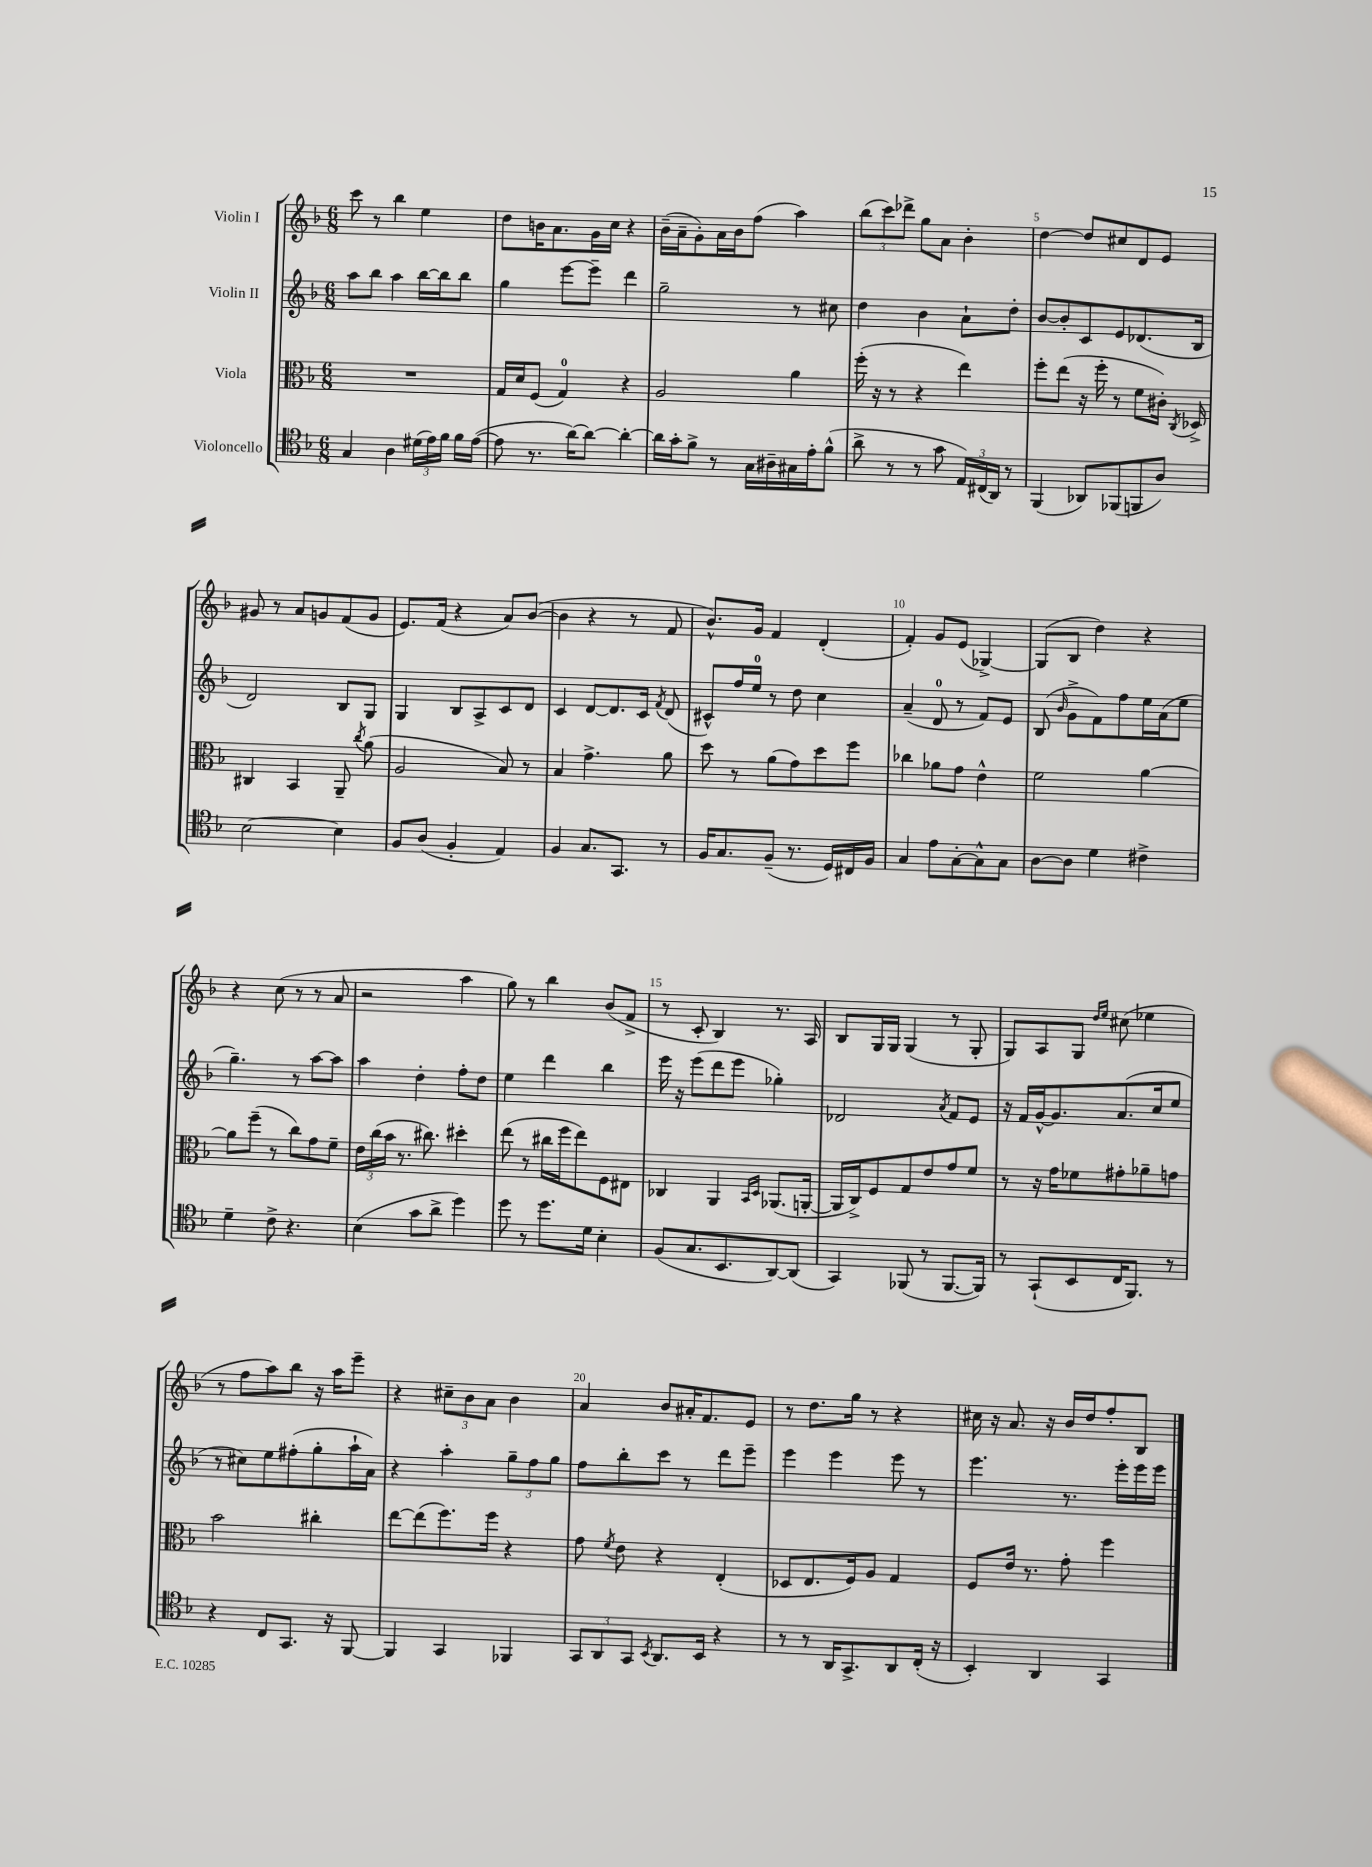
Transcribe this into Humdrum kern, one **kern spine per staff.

**kern	**kern	**kern	**kern
*staff4	*staff3	*staff2	*staff1
*clefC4	*clefC3	*clefG2	*clefG2
*k[b-]	*k[b-]	*k[b-]	*k[b-]
*M6/8	*M6/8	*M6/8	*M6/8
4G	2.r	8aa	8ccc
.	.	8bb-	8r
4A	.	4aa	4bb-
(24d#	.	[16bb-	4ee
24e)	.	.	.
.	.	16bb-]	.
24f	.	.	.
16f	.	8bb-	.
([16e	.	.	.
=	=	=	=
8e]	16G	4gg	8dd
.	16d	.	.
8.r	(8F	.	16b
.	.	.	8.a
.	4G)	[8eee	.
[16a)	.	.	.
8a_	.	8eee~]	16g
.	.	.	16cc
4a'_	4r	4ddd	4r
=	=	=	=
16a]	2A	2gg~	(16b-~
16g'	.	.	16a~
8f^	.	.	8g')
8r	.	.	16a
.	.	.	16b-
16G	.	.	(8ff
16A#~	.	.	.
16G#	4a	8r	4aa)
16e'	.	.	.
(8f^^	.	8cc#	.
=	=	=	=
8a^	(16ff'	4dd	(12bb-
.	16r	.	.
.	.	.	12ccc)
8r	8r	.	.
.	.	.	12ddd-^
8r	4r	4b-	8gg
8g	.	.	8a
24E)	4ee)	8a`	4b-'
(24C#	.	.	.
24AA)	.	.	.
8r	.	8dd'	.
=	=	=	=
(4FF	8ff'	[8b-	[4dd
.	(8ee	8b-']	.
8AA-)	16r	8c	8dd]
.	16ff'	.	.
(8FF-	8r	8e	8cc#
8FF	8f	(8.d-	8d
8A)	16c#')	.	8e
.	8qC	.	.
.	16D-^	16B-	.
=	=	=	=
[2B-	4C#	2d)	8g#
.	.	.	8r
.	4BB-	.	8a
.	.	.	8g
4B-]	8AA~	8B-	(8f
.	8qcc	.	.
.	(8a	8G	8g
=	=	=	=
8F	2A	4G	8.e)
(8A	.	.	.
.	.	.	(16f
4F'	.	8B-	4r
.	.	8A^	.
4E)	8B-)	8c	8a)
.	8r	8d	([8b-
=	=	=	=
4F	4B-	4c	4b-]
8.G	4.g^	[8d	4r
.	.	8.d]	.
8.GG	.	.	.
.	.	.	8r
.	.	16c	.
.	.	8qf	.
8r	8a	(8d	8f
=	=	=	=
16F	8dd	8c#^^)	8.b-^^)
8.G	.	.	.
.	8r	16ff	.
.	.	16ee	16g
(8F~	(8a	8r	4f
8.r	8g)	8dd	.
.	8dd	4cc	(4d'
16D)	.	.	.
16C#	8ff	.	.
16F	.	.	.
=	=	=	=
4G	4cc-	(4a~	4f')
8e	8a-	8d	8g
[8G'	8g	8r	(8e
8G^^]	4e^^	8f)	[4G-^)
8G	.	8e	.
=	=	=	=
[8A	2f	(8B-	(8G-]
.	.	16qqb-	.
8A]	.	8g^	8B-
4d	.	8f)	4dd)
.	.	8ff	.
4c#^	[4a	16ee	4r
.	.	(16a	.
.	.	8ee	.
=	=	=	=
4d~	8a]	4.gg~)	4r
.	(8ff~	.	.
8c^	8r	.	(8cc
4.r	8cc)	8r	8r
.	8g	[8aa	8r
.	8f~	8aa]	8a
=	=	=	=
(4B-	24e	4aa	2r
.	(24cc	.	.
.	24b-	.	.
.	8.r	.	.
8g	.	4dd'	.
.	8.cc#)	.	.
8a^	.	.	.
4dd)	4dd#'	8ff'	4aa
.	.	8dd	.
=	=	=	=
8dd	(8ee	4ee	8gg)
8r	8r	.	8r
8.dd	16cc#	4ddd	4bb-
.	16ff	.	.
.	8ee)	.	.
16d	.	.	.
4B-'	8F	4bb-	(8b-
.	8E#	.	8f^
=	=	=	=
(8F	4C-	16eee	8r
.	.	16r	.
8.G	.	(8eee	8c'
.	4AA	8ddd	4B-)
8.BB-	.	.	.
.	.	8eee	.
.	16qqBB-	.	.
.	16qqD	.	.
[8AA)	(8.AA-	4gg-')	8.r
(8AA]	.	.	.
.	[16AA'	.	16A
=	=	=	=
4GG)	16AA]	2d-	8B-
.	16C^)	.	.
.	8F	.	16G
.	.	.	16G
(8FF-	8G	.	(4G
8r	8e	.	.
.	.	8qa	.
[8.FF-	8g	8f	8r
.	8f	8e	8G'
16FF-])	.	.	.
=	=	=	=
8r	8r	16r	8G)
.	.	16f	.
(8GG`	16r	[16g^^	8A
.	16g	8.g]	.
8BB-	8f-	.	8G
.	.	.	16qqdd
.	.	.	16qqee
16C	8g#'	(8.a	(8cc#
8.FF)	.	.	.
.	8a-~	.	4ee-
.	.	16cc	.
8r	8g	8ee	.
=	=	=	=
4r	2b-	8r	8r
.	.	8cc#)	8ff
8C	.	8ee	8aa)
8.GG	.	(8ff#'	8bb-
.	4cc#'	8gg'	16r
16r	.	.	16aa
[8FF	.	16aa`	8eee~
.	.	16a)	.
=	=	=	=
4FF]	[8ee	4r	4r
.	(8ee]	.	.
4GG	8.ff)	4aa'	12cc#~
.	.	.	12b-
.	.	.	12a
.	16ff	.	.
4FF-	4r	12gg~	4b-
.	.	12ff	.
.	.	12gg	.
=	=	=	=
12GG	8g	8ff	4a
12AA	.	.	.
.	8qf	.	.
.	8e	8bb-'	.
12GG	.	.	.
8qBB-	.	.	.
8.AA	4r	8ccc	8b-
.	.	8r	16a#'
16BB-	.	.	8.f
4r	(4E'	8ddd	.
.	.	8eee~	8e
=	=	=	=
8r	8D-	4eee	8r
8r	8.E	.	8.dd
16AA	.	4eee	.
8.GG^	16F)	.	16gg
.	8A	.	8r
8AA	4G	8eee	4r
(16C'	.	8r	.
16r	.	.	.
=	=	=	=
4BB-')	8F	4.eee	16cc#
.	.	.	16r
.	16e	.	8.a
.	8.r	.	.
4AA	.	.	.
.	.	.	16r
.	8g'	8.r	16b-
.	.	.	16dd
4GG	4ff	.	8ff'
.	.	16eee'	.
.	.	16eee	8B-
.	.	16eee	.
==	==	==	==
*-	*-	*-	*-
